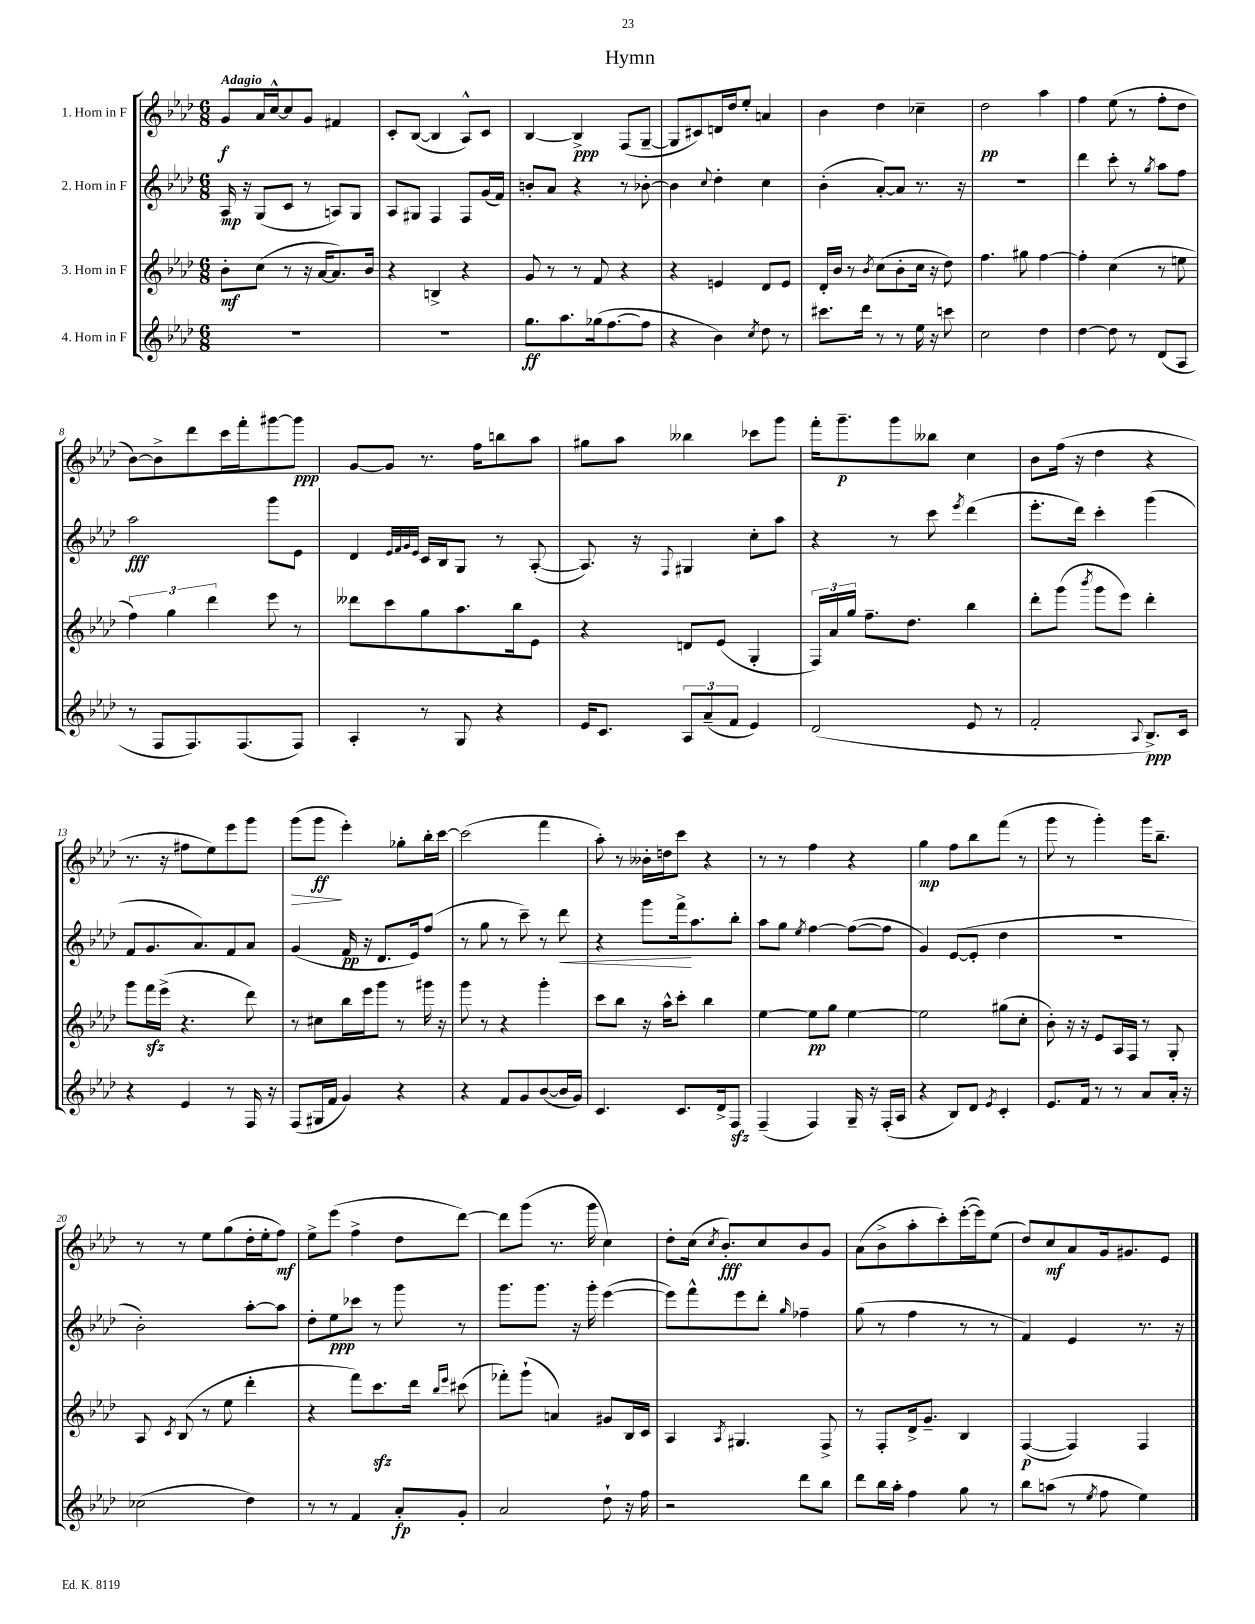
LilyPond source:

\header { title = "Hymn" }
<<
\new StaffGroup <<
\new Staff = "s0" \with { instrumentName = "1. Horn in F" } {
    \clef treble \key aes \major \numericTimeSignature \time 6/8 \tempo "Adagio"
    \autoBeamOff g'8[\f aes'16 c''16~-^ c''8 g'8] fis'4 |
    c'8[-. bes8]~( bes4 aes8[-^) c'8] |
    bes4~ bes4->\ppp f8[( g8]~-- |
    g8[ cis'8) d'16 des''16 ees''8]-. a'4 |
    bes'4 des''4 ces''4-- |
    des''2\pp aes''4 |
    f''4 ees''8( r8 f''8[-. des''8] |
    bes'8[~) bes'8-> des'''8 c'''16 f'''16-. gis'''8~ gis'''8]\ppp |
    g'8[~ g'8] r8. f''16[ b''8 aes''8] |
    gis''8[ aes''8] beses''4 ces'''8[ g'''8] |
    f'''16[-. g'''8.--\p g'''8 beses''8] c''4 |
    bes'8[ f''16]( r16 des''4 r4 |
    r8. r16 fis''8[ ees''8) ees'''8 g'''8] |
    g'''8[\>( g'''8]\ff\! ees'''4-.) ges''8[-. bes''16-. c'''16]~ |
    c'''2( f'''4 |
    aes''8-.) r8 beses'16[-. d''16 c'''8] r4 |
    r8 r8 f''4 r4 |
    g''4\mp f''8[ bes''8 f'''8]( r8 |
    g'''8 r8 g'''4-.) g'''16[ bes''8.]-- |
    r8 r8 ees''8[ g''8( des''16-. ees''16-. f''8]\mf) |
    ees''8[-> ees'''8]( f''4-> des''8[ des'''8]~) |
    des'''8[ g'''8]( r8. g'''16 c''4) |
    des''8[-. c''16]( \acciaccatura { c''8 } bes'8.[-.\fff) c''8 bes'8 g'8] |
    aes'8[( bes'8-> aes''8-. c'''8-.) ees'''16~-.( ees'''16) ees''8]( |
    des''8[) c''8\mf aes'8 g'16 gis'8. ees'8] \bar "|." |
}
\new Staff = "s1" \with { instrumentName = "2. Horn in F" } {
    \clef treble \key aes \major \numericTimeSignature \time 6/8
    \autoBeamOff aes16\mp r16 g8[( c'8] r8 a8[) g8] |
    aes8[ gis8] f4 f8[ g'16( f'16]) |
    b'8[-. aes'8] r4 r8 bes'8~-. |
    bes'4 \appoggiatura { c''8 } des''4-. c''4 |
    bes'4-.( aes'8[~-.) aes'8] r8. r16 |
    R2. |
    des'''4 c'''8-. r8 \acciaccatura { g''8 } aes''8[ f''8] |
    aes''2\fff g'''8[ ees'8] |
    des'4 \grace { ees'32[ f'32 g'32 ees'32] } c'16[ bes16 g8] r8 aes8~-.( |
    aes8.) r16 \appoggiatura { f8 } gis4 c''8[-. aes''8] |
    r4 r8 c'''8 \acciaccatura { ees'''8 } des'''4( |
    ees'''8.[-. des'''16]) c'''4-. g'''4( |
    f'8[ g'8. aes'8.) f'8 aes'8] |
    g'4( f'16\pp r16 des'8.[ ees'16) f''8]( |
    r8 g''8 r8 c'''8--) r8 des'''8\< |
    r4 g'''8[ f'''16->\! aes''8. bes''8]-. |
    aes''8[ g''8] \acciaccatura { ees''8 } f''4~ f''8[~( f''8] |
    g'4) ees'8[~( ees'8]-. des''4 |
    R2. |
    bes'2-.) aes''8[~-. aes''8] |
    des''8[-. ees''8\ppp ces'''8] r8 g'''8 r8 |
    g'''8.[ g'''8.] r16 g'''16-. ees'''4~( |
    ees'''8[) f'''8-^ ees'''8 des'''8]-. \grace { g''16 } fes''4-- |
    g''8( r8 f''4 r8 r8 |
    f'4) ees'4 r8. r16 \bar "|." |
}
\new Staff = "s2" \with { instrumentName = "3. Horn in F" } {
    \clef treble \key aes \major \numericTimeSignature \time 6/8
    \autoBeamOff bes'8[-.\mf c''8]( r8 r16 aes'16[~ aes'8.) bes'16] |
    r4 b4-> r4 |
    g'8 r8 r8 f'8 r4 |
    r4 e'4 des'8[ e'8] |
    des'16[-. bes'16] r8 \acciaccatura { bes'8 } c''8[( bes'8-. c''16] r16 des''8) |
    f''4. gis''8 f''4~ |
    f''4-. c''4( r8 e''8 |
    \tuplet 3/2 { f''4) g''4 des'''4 } ees'''8 r8 |
    deses'''8[ c'''8 g''8 aes''8. bes''16 ees'8] |
    r4 d'8[ ees'8]( g4-. |
    \tuplet 3/2 { f16[) aes'16 g''16] } f''8.[-- des''8.] bes''4 |
    des'''8[-. g'''8]( \acciaccatura { bes'''8 } g'''8[ ees'''8]) des'''4-. |
    g'''8[ f'''16\sfz ees'''16]->( r4. des'''8) |
    r8 cis''8[ bes''16 ees'''16 g'''8] r8 gis'''16 r16 |
    g'''8 r8 r4 g'''4-. |
    c'''8[ bes''8] r16 aes''16[-^ c'''8]-. bes''4 |
    ees''4~ ees''8[\pp g''8] ees''4~ |
    ees''2 gis''8[( c''8]-. |
    bes'8-.) r16 r16 ees'8[ aes16 f16] r8 g8-. |
    aes8 \acciaccatura { c'8 } bes8( r8 ees''8 des'''4-. |
    r4 f'''8[) c'''8.\sfz des'''16] \grace { bes''16[ ees'''16] } cis'''8( |
    fes'''8[-.) g'''8]-!( a'4) gis'8[ bes16 c'16] |
    aes4 \acciaccatura { aes8 } gis4. f8-> |
    r8 f8[-. des'16-> g'8.]-- bes4 |
    f4~\p( f4) f4 \bar "|." |
}
\new Staff = "s3" \with { instrumentName = "4. Horn in F" } {
    \clef treble \key aes \major \numericTimeSignature \time 6/8
    \autoBeamOff R2. |
    R2. |
    g''8.[\ff aes''8. ges''16( f''8.~ f''8] |
    r4 bes'4) \acciaccatura { c''8 } des''8 r8 |
    cis'''8.[ des'''16] r8 r8 ees''16 r16 c'''8 |
    c''2 des''4 |
    des''4~ des''8 r8 des'8[( aes8] |
    r8 f8[ f8.) f8.( f8]) |
    aes4-. r8 g8 r4 |
    ees'16[ c'8.] \tuplet 3/2 { aes8[ aes'8--( f'8] } ees'4) |
    des'2( ees'8 r8 |
    f'2-. \appoggiatura { aes8 } bes8.[->\ppp) c'16] |
    r4 ees'4 r8 f16 r16 |
    f8[( gis16 f'16] g'4) r4 |
    r4 f'8[ g'8 bes'8~( bes'16 g'16]) |
    c'4. c'8.[ des'16-> f8]\sfz |
    f4--( f4) g16-- r16 f16[-.( aes16] |
    r4 bes8[) des'8] \acciaccatura { ees'8 } c'4-. |
    ees'8.[ f'16] r8 r8 aes'8[ aes'16]-. r16 |
    ces''2( des''4) |
    r8 r8 f'4 aes'8[-.\fp g'8]-. |
    aes'2 des''8-! r16 f''16 |
    r2 des'''8[ bes''8] |
    des'''8[ bes''16 aes''16]-. f''4 g''8 r8 |
    bes''8[ a''8]( r8 \acciaccatura { ees''8 } f''8 ees''4) \bar "|." |
}
>>
>>
